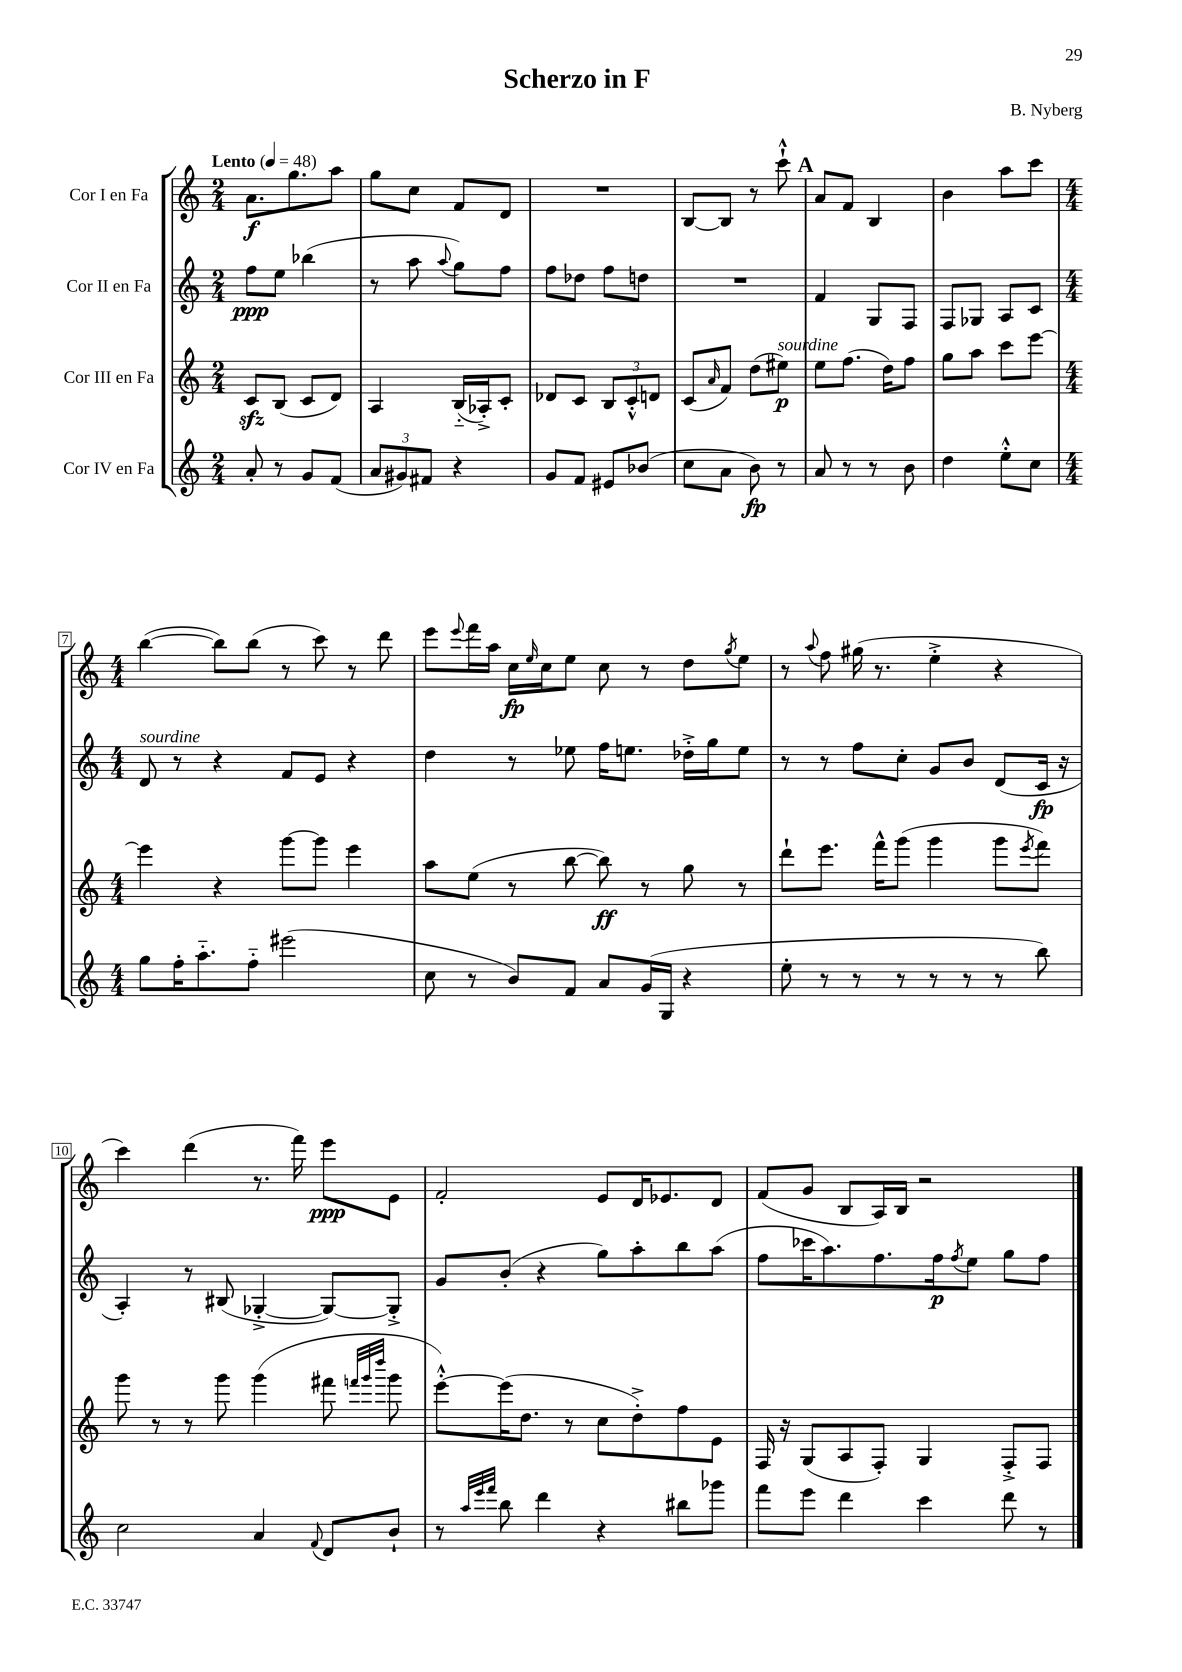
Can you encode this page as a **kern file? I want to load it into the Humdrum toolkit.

**kern	**kern	**kern	**kern
*staff4	*staff3	*staff2	*staff1
*clefG2	*clefG2	*clefG2	*clefG2
*k[]	*k[]	*k[]	*k[]
*M2/4	*M2/4	*M2/4	*M2/4
*MM48	*MM48	*MM48	*MM48
8a'/	8c/L	8ff\L	8.a\L
8r	(8B/J	8ee\J	.
.	.	.	8.gg\
8g/L	8c/L	(4bb-\	.
(8f/J	8d/J)	.	8aa\J
=	=	=	=
12a/L	4A/	8r	8gg\L
12g#/)	.	.	.
.	.	8aa\	8cc\J
12f#/J	.	.	.
.	.	8qqaa/	.
4r	(16B'~/LL	8gg\L)	8f/L
.	16A-'^/J)	.	.
.	8c'/J	8ff\J	8d/J
=	=	=	=
8g/L	8d-/L	8ff\L	2r
8f/J	8c/J	8dd-\J	.
8e#/L	12B/L	8ff\L	.
.	12c'^^/	.	.
(8b-/J	.	8dd\J	.
.	12d/J	.	.
=	=	=	=
8cc\L	(8c/L	2r	[8B/L
.	16qqa/	.	.
8a\J	8f/J)	.	8B/]J
8b\)	(8dd\L	.	8r
8r	8ee#\J)	.	8ccc`^^\
=	=	=	=
8a/	8ee\L	4f/	8a/L
8r	(8.ff\J	.	8f/J
8r	.	8G/L	4B/
.	16dd\LK)	.	.
8b\	8ff\J	8F/J	.
=	=	=	=
4dd\	8gg\L	8F/L	4b\
.	8aa\J	8G-/J	.
8ee'^^\L	8ccc\L	8A/L	8aa\L
8cc\J	[8eee\J	8c/J	8ccc\J
=	=	=	=
*M4/4	*M4/4	*M4/4	*M4/4
8gg\L	4eee\]	8d/	([4bb\
16ff'\K	.	8r	.
8.aa'~\	.	.	.
.	4r	4r	8bb\]L)
8ff'~\J	.	.	(8bb\J
(2eee#\	[8ggg\L	8f/L	8r
.	8ggg\]J	8e/J	8ccc\)
.	4eee\	4r	8r
.	.	.	8ddd\
=	=	=	=
8cc\	8aa\L	4dd\	8eee\L
.	.	.	8qqeee/
8r	(8ee\J	.	16fff\L
.	.	.	16aa\JJ
8b/L)	8r	8r	16cc\LL
.	.	.	16qqee/
.	.	.	16cc\J
8f/J	[8bb\	8ee-\	8ee\J
8a/L	8bb\])	16ff\LK	8cc\
.	.	8.ee\J	.
(16g/L	8r	.	8r
16G/JJ	.	.	.
4r	8gg\	16dd-'^\LL	8dd\L
.	.	16gg\J	.
.	.	.	8qgg/
.	8r	8ee\J	8ee\J
=	=	=	=
8ee'\	8ddd`\L	8r	8r
.	.	.	8qqaa/
8r	8.eee\J	8r	8ff\
8r	.	8ff\L	(16gg#\
.	16fff^^\LK	.	8.r
8r	(8ggg\J	8cc'\J	.
8r	4ggg\	8g/L	4ee'^\
8r	.	8b/J	.
8r	8ggg\L	(8d/L	4r
.	8qeee/	.	.
8bb\)	8fff\J)	16c/Jk	.
.	.	16r	.
=	=	=	=
2cc\	8ggg\	4A'/)	4ccc\)
.	8r	.	.
.	8r	8r	(4ddd\
.	8ggg\	(8B#/	.
4a/	(4ggg\	[4G-'^/	8.r
.	.	.	16fff\)
8qqf/	.	.	.
8d/L	8fff#\	8G-/_L)	8eee\L
.	32qqfff/LLL	.	.
.	32qqggg/	.	.
.	32qqdddd/JJJ	.	.
8b`/J	8ggg\	8G-'^/]J	8e\J
=	=	=	=
8r	[8eee'^^\L)	8g/L	2f'/
32qqaa/LLL	.	.	.
32qqeee/	.	.	.
32qqfff/JJJ	.	.	.
8bb\	(16eee\]K	(8b'/J	.
.	8.dd\J	.	.
4ddd\	.	4r	.
.	8r	.	.
4r	8cc\L	8gg\L)	8e/L
.	8dd'^\)	8aa'\	16d/K
.	.	.	8.e-/
8bb#\L	8ff\	8bb\	.
8ggg-\J	8e\J	(8aa\J	8d/J
=	=	=	=
8fff\L	16F/	8ff\L	(8f/L
.	16r	.	.
8eee\J	(8G/L	16ccc-\K	8g/J
.	.	8.aa\)	.
4ddd\	8A/	.	8B/L
.	8F'/J)	8.ff\	16A/L)
.	.	.	16B/JJ
4ccc\	4G/	.	2r
.	.	16ff\k	.
.	.	8qff/	.
.	.	8ee\J	.
8ddd\	8F'^/L	8gg\L	.
8r	8F/J	8ff\J	.
==	==	==	==
*-	*-	*-	*-
